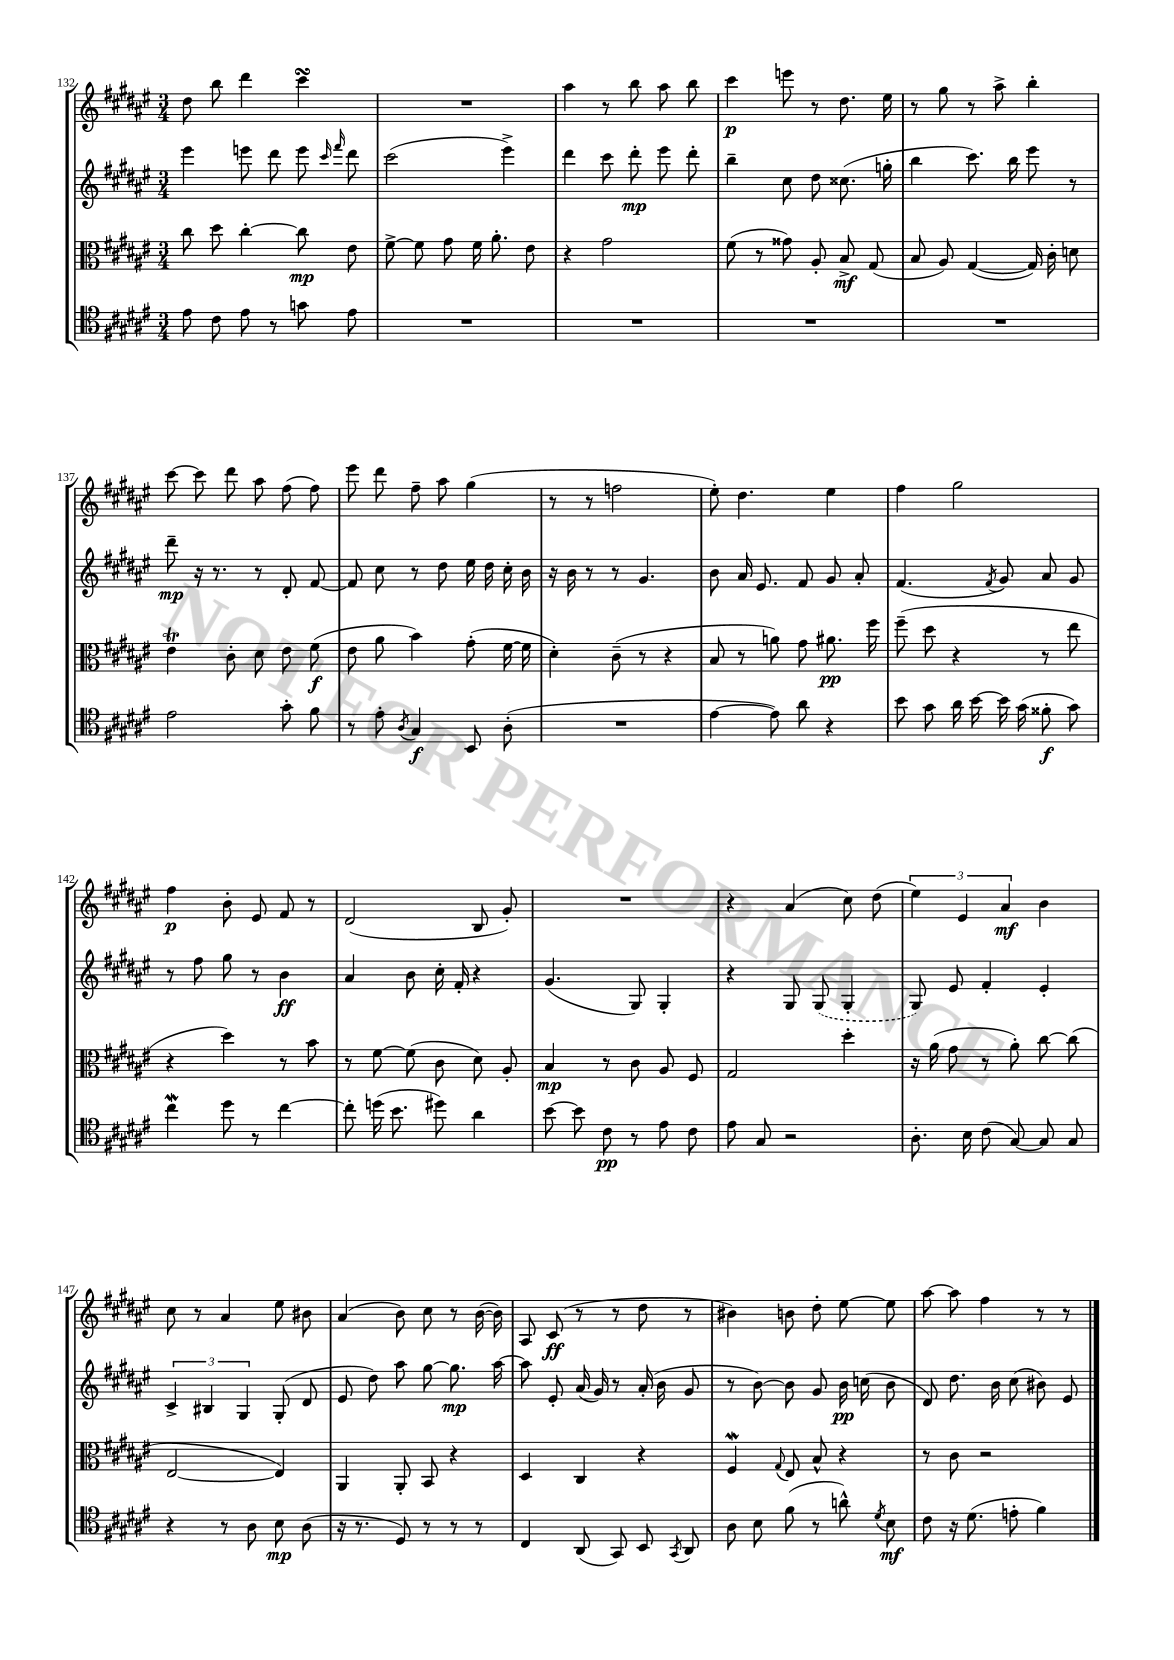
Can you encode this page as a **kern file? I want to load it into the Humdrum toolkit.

**kern	**kern	**kern	**kern
*staff4	*staff3	*staff2	*staff1
*clefC4	*clefC3	*clefG2	*clefG2
*k[f#c#g#d#a#e#]	*k[f#c#g#d#a#e#]	*k[f#c#g#d#a#e#]	*k[f#c#g#d#a#e#]
*M3/4	*M3/4	*M3/4	*M3/4
8e#\	8cc#\	4eee#\	8dd#\
8c#\	8dd#\	.	8bb\
8e#\	[4cc#'\	8eee\	4ddd#\
8r	.	8ddd#\	.
8g\	8cc#\]	8eee\	4ccc#\
.	.	16qqccc#/	.
.	.	16qqfff#/	.
8e#\	8e#\	8ddd#\	.
=	=	=	=
2.r	[8f#^\	(2ccc#\	2.r
.	8f#\]	.	.
.	8g#\	.	.
.	16f#\	.	.
.	8.a#'\	.	.
.	.	4eee#^\)	.
.	8e#\	.	.
=	=	=	=
2.r	4r	4ddd#\	4aa#\
.	2g#\	8ccc#\	8r
.	.	8ddd#'\	8bb\
.	.	8eee#\	8aa#\
.	.	8ddd#'\	8bb\
=	=	=	=
2.r	(8f#\	4bb~\	4ccc#\
.	8r	.	.
.	8g##\)	8cc#\	8eee\
.	8A#'/	8dd#\	8r
.	8B^/	(8.cc##\	8.dd#\
.	(8G#/	.	.
.	.	16gg'\	16ee#\
=	=	=	=
2.r	8B/	4bb\	8r
.	8A#/)	.	8gg#\
.	([4G#/	8.ccc#\)	8r
.	.	.	8aa#^\
.	.	16bb\	.
.	16G#/])	8eee#\	4bb'\
.	16c#'\	.	.
.	8d\	8r	.
=	=	=	=
2e#\	4e#\	8ddd#~\	[8ccc#\
.	.	16r	8ccc#\]
.	.	8.r	.
.	8c#'\	.	8ddd#\
.	8d#\	8r	8aa#\
8g#'\	8e#\	8d#'/	(8ff#\
8f#\	(8f#\	[8f#/	8ff#\)
=	=	=	=
8r	8e#\	8f#/]	8eee#\
8e#'\	8a#\	8cc#\	8ddd#\
8qA#/	.	.	.
4G#/	4b\)	8r	8ff#~\
.	.	8dd#\	8aa#\
8BB/	(8g#'\	16ee#\	(4gg#\
.	.	16dd#\	.
(8A#'\	[16f#\	16cc#'\	.
.	16f#\]	16b\	.
=	=	=	=
2.r	4d#'\)	16r	8r
.	.	16b\	.
.	.	8r	8r
.	(8c#~\	8r	2ff\
.	8r	4.g#/	.
.	4r	.	.
=	=	=	=
[4e#\	8B/	8b\	8ee#'\)
.	8r	16a#/	4.dd#\
.	.	8.e#/	.
8e#\])	8a\)	.	.
8a#\	8g#\	8f#/	.
4r	8.a#\	8g#/	4ee#\
.	.	8a#'/	.
.	16ff#\	.	.
=	=	=	=
8b\	(8ff#~\	(4.f#/	4ff#\
8g#\	8dd#\	.	.
16a#\	4r	.	2gg#\
[16b\	.	.	.
.	.	8qf#/	.
16b\]	.	8g#/)	.
(16g#\	.	.	.
8f##'\	8r	8a#/	.
8g#\)	8ee#\	8g#/	.
=	=	=	=
4cc#\	4r	8r	4ff#\
.	.	8ff#\	.
8dd#\	4dd#\)	8gg#\	8b'\
8r	.	8r	8e#/
[4cc#\	8r	4b\	8f#/
.	8b\	.	8r
=	=	=	=
8cc#'\]	8r	4a#/	(2d#/
(16dd\	[8f#\	.	.
8.b\	.	.	.
.	(8f#\]	8b\	.
8dd#\)	8c#\	16cc#'\	.
.	.	16f#'/	.
4a#\	8d#\)	4r	8B/
.	8A#'/	.	8g#'/)
=	=	=	=
[8b\	4B/	(4.g#/	2.r
8b\]	.	.	.
8c#\	8r	.	.
8r	8c#\	8G#/)	.
8e#\	8A#/	4G#'/	.
8c#\	8F#/	.	.
=	=	=	=
8e#\	2G#/	4r	4r
8G#/	.	.	.
2r	.	8G#/	(4a#/
.	.	(8G#/	.
.	4dd#'\	4G#'/	8cc#\)
.	.	.	(8dd#\
=	=	=	=
8.A#'\	16r	8G#/)	6ee#\)
.	(16a#\	.	.
.	8g#\	8e#/	.
.	.	.	6e#/
16B\	.	.	.
(8c#\	8r	4f#'/	.
.	.	.	6a#/
[8G#/)	8a#'\)	.	.
8G#/]	[8cc#\	4e#'/	4b\
8G#/	(8cc#\]	.	.
=	=	=	=
4r	[2E#/	6c#^/	8cc#\
.	.	.	8r
.	.	6B#/	.
8r	.	.	4a#/
.	.	6G#/	.
8A#\	.	.	.
8B\	4E#/])	(8G#'/	8ee#\
(8A#\	.	8d#/	8b#\
=	=	=	=
16r	4AA#/	8e#/	(4a#/
8.r	.	.	.
.	.	8dd#\)	.
8D#/)	8AA#'/	8aa#\	8b\)
8r	8BB/	[8gg#\	8cc#\
8r	4r	8.gg#\]	8r
8r	.	.	([16b\
.	.	[16aa#\	16b\])
=	=	=	=
4C#/	4D#/	8aa#\]	8A#/
.	.	8e#'/	(8c#/
(8AA#/	4C#/	(16a#/	8r
.	.	16g#/)	.
8GG#/)	.	8r	8r
8BB/	4r	(16a#'/	8dd#\
.	.	16b\	.
8qGG#/	.	.	.
8AA#/	.	8g#/	8r
=	=	=	=
8A#\	4F#/	8r	4b#\)
8B\	.	[8b\)	.
.	8qqG#/	.	.
(8f#\	8E#/	8b\]	8b\
8r	8B^^/	8g#/	8dd#'\
8a^^\)	4r	16b\	[8ee#\
.	.	(16cc\	.
8qd#/	.	.	.
8B\	.	8b\	8ee#\]
=	=	=	=
8c#\	8r	8d#/)	[8aa#\
16r	8c#\	8.dd#\	8aa#\]
(8.d#\	.	.	.
.	2r	.	4ff#\
.	.	16b\	.
8e'\	.	(8cc#\	.
4f#\)	.	8b#\)	8r
.	.	8e#/	8r
==	==	==	==
*-	*-	*-	*-
